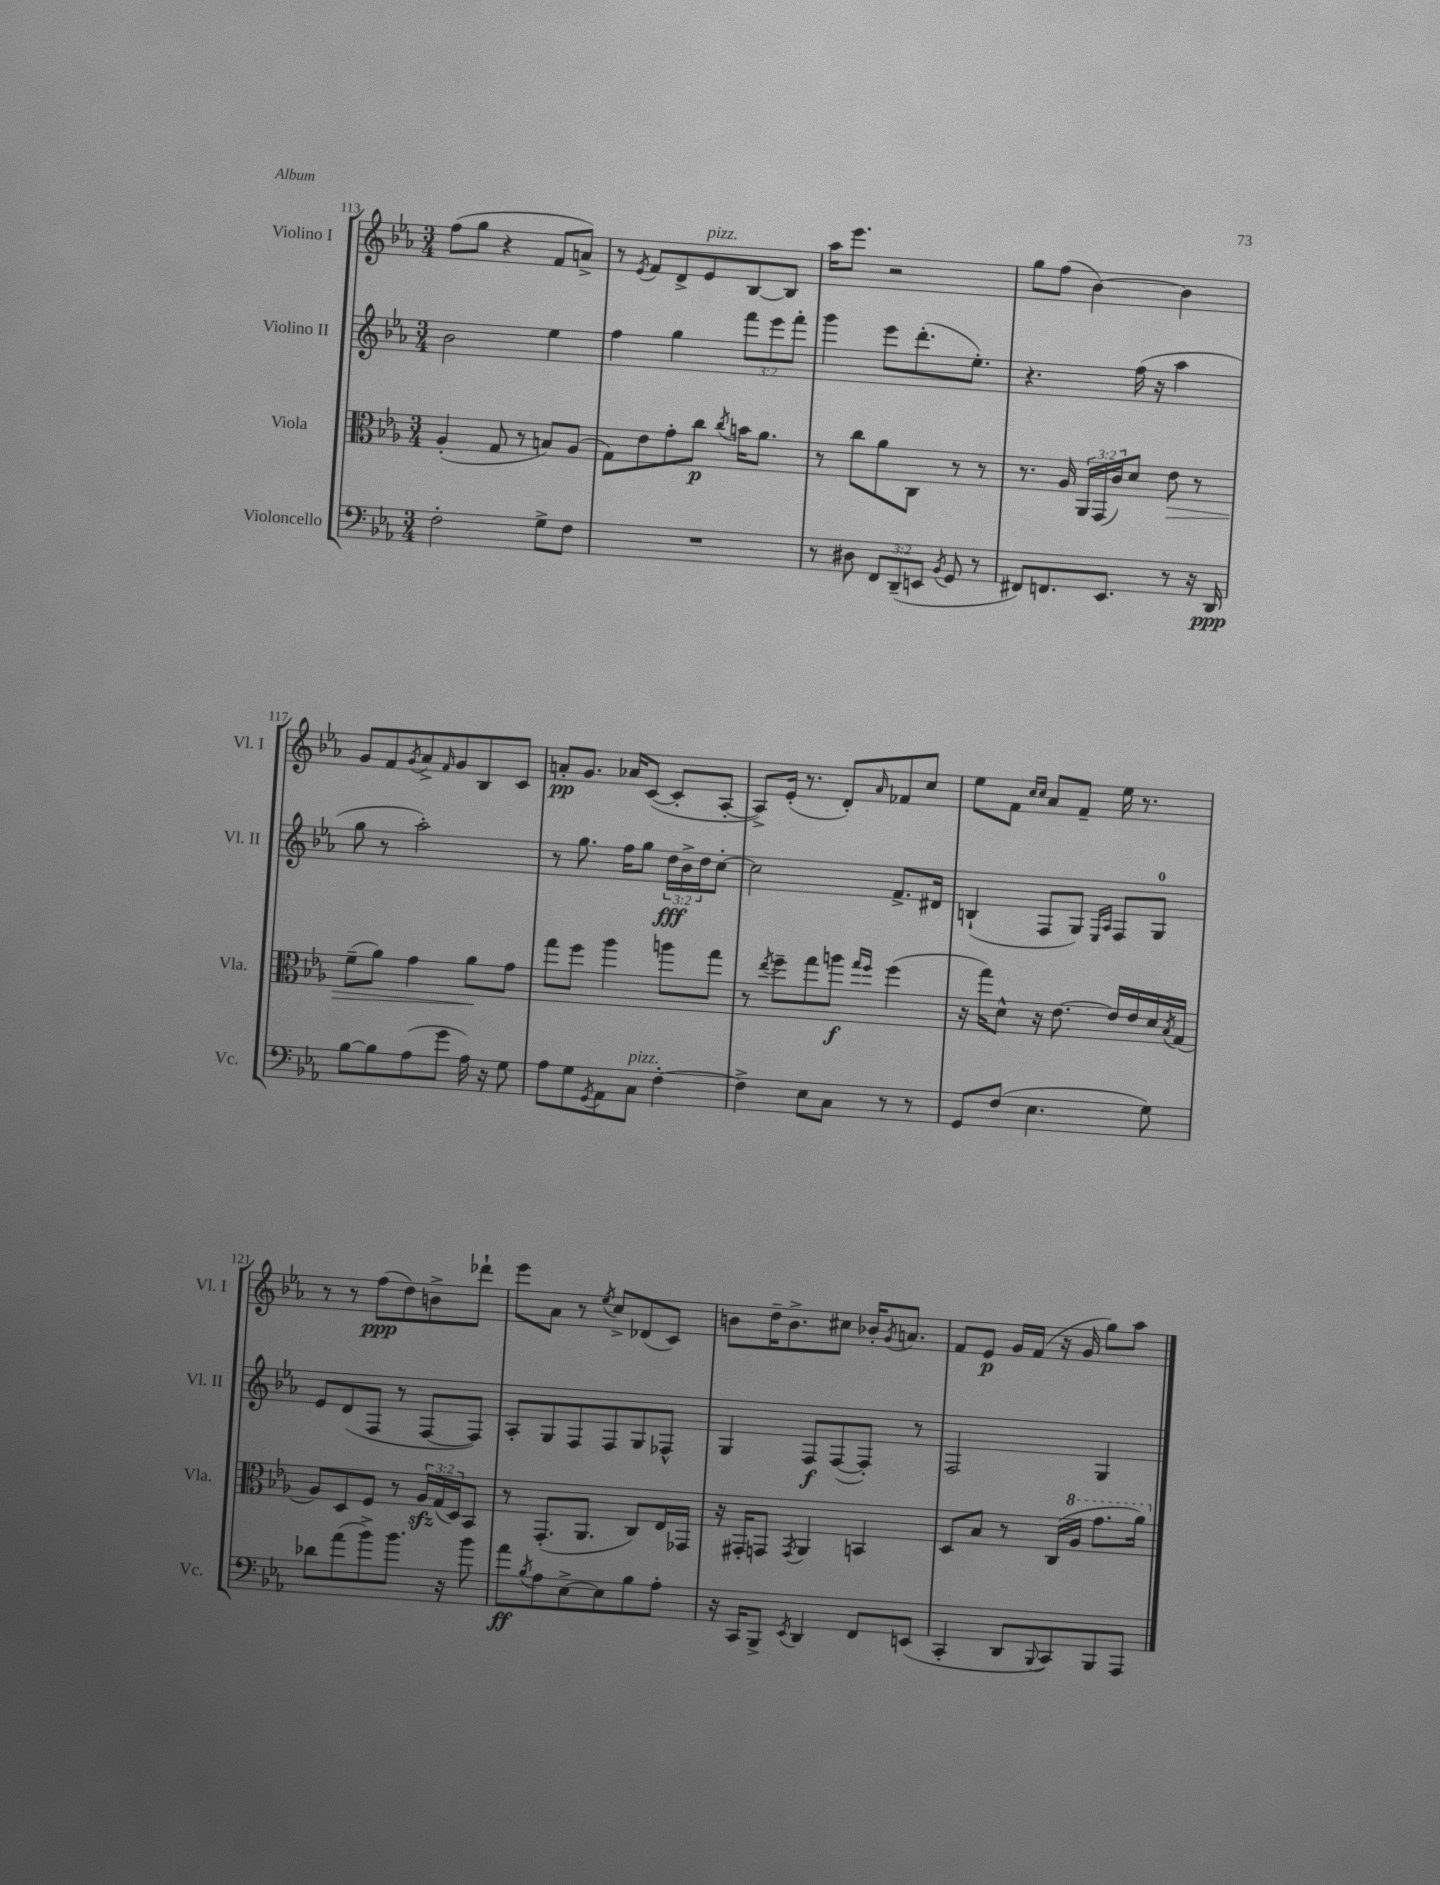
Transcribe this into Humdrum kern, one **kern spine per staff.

**kern	**kern	**kern	**kern
*staff4	*staff3	*staff2	*staff1
*clefF4	*clefC3	*clefG2	*clefG2
*k[b-e-a-]	*k[b-e-a-]	*k[b-e-a-]	*k[b-e-a-]
*M3/4	*M3/4	*M3/4	*M3/4
2F'	(4A-'	2b-	(8ff
.	.	.	8gg
.	8G	.	4r
.	8r	.	.
8G^	8B)	4ee-	8f
8F	(8A-	.	8a^)
=	=	=	=
2.r	8G)	4ff	8r
.	.	.	8qe-
.	8e-	.	8f
.	8g'	4gg	8d^
.	8cc	.	8e-
.	8qcc	.	.
.	16b	12fff	[8B-
.	8.a-	.	.
.	.	12eee-	.
.	.	.	8B-]
.	.	12fff'	.
=	=	=	=
8r	8r	4ggg	16aa-
.	.	.	8.eee-
8D#	8cc	.	.
12FF	8a-	8eee-	2r
(12DD~	.	.	.
.	8C	(8.ddd'	.
12EE	.	.	.
8qBB-	.	.	.
8GG	8r	.	.
.	.	8.ee-')	.
8r	8r	.	.
=	=	=	=
8FF#)	8.r	4.r	8gg
8.FF	.	.	(8ff
.	16A-	.	.
.	24AA-	.	[4b-)
.	(24GG	.	.
8.EE-	.	.	.
.	24c)	.	.
.	8d	(16ff	.
.	.	16r	.
8r	8e-	4aa-	4b-]
16r	8r	.	.
16DD	.	.	.
=	=	=	=
[8B-	(8f~	8gg	8g
8B-]	8a-)	8r	8f
.	.	.	8qg
(8A-	4g	2aa-')	8a-^
.	.	.	16qqf
8g	.	.	8g
16A-)	8a-	.	8B-
16r	.	.	.
8G	8g	.	8c
=	=	=	=
8A-	8gg	8r	8a'
8G	8ff	8.gg	8.g
8qGG	.	.	.
8AA-	4aa-	.	.
.	.	16ff	16a-
8C	.	8gg	([8c
[4F'	8aa	24dd	8c']
.	.	24b-^	.
.	.	24dd	.
.	8gg	[8cc'	[8A-'
=	=	=	=
4F^]	8r	2cc]	8A-^])
.	8qee-	.	.
.	8ff~	.	(16e-'
.	.	.	8.r
8E-	8gg	.	.
8C	8aa	.	8d')
.	16qqgg	.	.
.	16qqff	.	16qqa-
8r	(4ff	8.f^	8f-
8r	.	.	8cc
.	.	16d#	.
=	=	=	=
8GG	16r	(4B`	8ee-
.	16gg)	.	.
(8F	8d^^	.	8f
.	.	.	16qqcc
.	.	.	16qqcc
4.E-	16r	8F	8a-
.	[8.e-	.	.
.	.	8G)	8f~
.	.	16qqE-	.
.	.	16qqA-	.
.	16e-]	8F	16ee-
.	16e-	.	8.r
8G)	16d	8G	.
.	8qB-	.	.
.	(16G	.	.
=	=	=	=
8d-	8A-)	8e-	8r
(8a-	8D	(8d	8r
8b-^)	8F	8F	(8ff
8.b-	8r	8r	8dd)
.	24A-	[8F	8b^
.	(24G	.	.
16r	.	.	.
.	24D)	.	.
8b-	8BB-	8F])	8ddd-`
=	=	=	=
8a-	8r	8A-'	8eee-
8qB-	.	.	.
8A-	(8.GG'	8G	8a-
[8E-^	.	8F	8r
.	8.AA-	.	.
.	.	.	8qee-
8E-]	.	8F	8cc^
8B-	8C)	8G	(8d-
8A-'	16E-	8F-^^	8c)
.	16GG-	.	.
=	=	=	=
16r	16r	4G	8b
16CC	16GG#'	.	.
8BBB-^	8GG	.	16dd~
.	.	.	8.b^
8qEE-	8qGG	.	.
4DD	4AA-	8F	.
.	.	([8F	8cc#
8FF	4BB	8F'])	16b-'
.	.	.	8qg
.	.	.	8.a
(8EE	.	8r	.
=	=	=	=
4CC'	8D	2F	8f
.	8B-	.	8e-
8DD	8r	.	16g
.	.	.	(16f
8qqBBB-	.	.	.
8CC)	(16C	.	16r
.	16a-	.	16g
8BBB-	8.gg	4G	8gg)
8AAA-	.	.	8aa-
.	16aa-)	.	.
==	==	==	==
*-	*-	*-	*-
